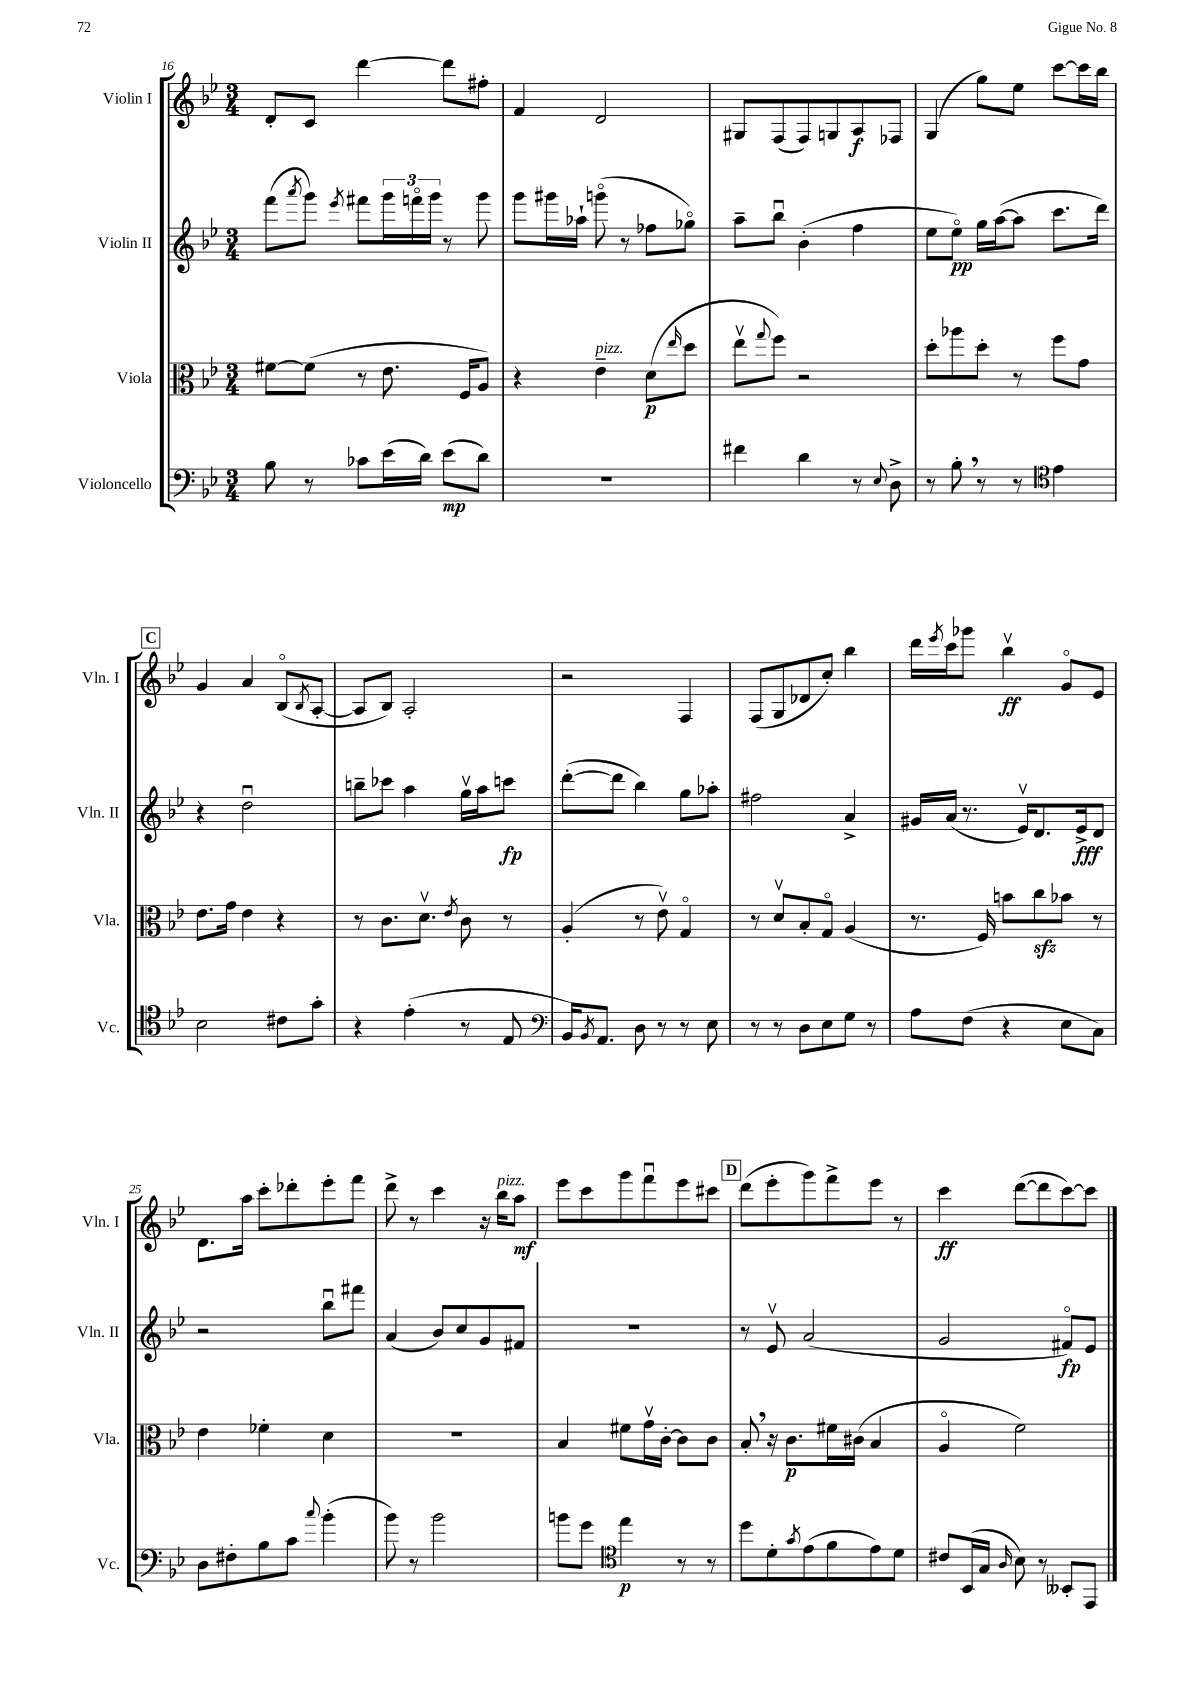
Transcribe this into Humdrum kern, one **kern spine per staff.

**kern	**kern	**kern	**kern
*staff4	*staff3	*staff2	*staff1
*clefF4	*clefC3	*clefG2	*clefG2
*k[b-e-]	*k[b-e-]	*k[b-e-]	*k[b-e-]
*M3/4	*M3/4	*M3/4	*M3/4
8B-	[8f#	(8fff	8d'
.	.	8qaaa	.
8r	(8f#]	8ggg)	8c
.	.	8qeee-	.
8c-	8r	8fff#	[4ddd
(16e-	8.e-	24ggg	.
.	.	24fffo	.
16d)	.	.	.
.	.	24ggg	.
(8e-	.	8r	8ddd]
.	16F	.	.
8d)	8A)	8ggg	8ff#'
=	=	=	=
2.r	4r	8ggg	4f
.	.	16ggg#	.
.	.	16aa-`	.
.	4e-~	(8gggo	2d
.	.	8r	.
.	(8d	8ff-	.
.	16qqee-	.	.
.	8dd	8gg-o)	.
=	=	=	=
4f#	8ee-v	8aa~	8G#
.	8qqgg	.	.
.	8ff)	8bb-u	(8F
4d	2r	(4b-'	8F)
.	.	.	8G
8r	.	4ff	8A
8qqE-	.	.	.
8D^	.	.	8F-
=	=	=	=
8r	8dd'	8ee-	(4G
8B-'	8aa-	8ee-o)	.
8r	8dd'	16gg	8gg)
.	.	([16aa	.
8r	8r	8aa]	8ee-
*clefC4	*	*	*
4e-	8ff	8.ccc	[8ccc
.	8g	.	16ccc]
.	.	16ddd)	16bb-
=	=	=	=
2B-	8.e-	4r	4g
.	16g	.	.
.	4e-	2ddu	4a
8c#	4r	.	(8B-o
.	.	.	8qB-
8g'	.	.	[8A'
=	=	=	=
4r	8r	8bb~	8A]
.	8.c	8ccc-	8B-)
(4e-'	.	4aa	2A'
.	8.dv	.	.
.	8qe-	.	.
8r	8c	16ggv	.
.	.	16aa	.
8E-	8r	8ccc	.
=	=	=	=
*clefF4	*	*	*
16BB-)	(4A'	([8ddd'	2r
8qBB-	.	.	.
8.AA	.	.	.
.	.	8ddd]	.
8D	8r	4bb-)	.
8r	8e-v)	.	.
8r	4Go	8gg	4F
8E-	.	8aa-'	.
=	=	=	=
8r	8r	2ff#	(8F
8r	8dv	.	8G
8D	8B-'	.	8d-
8E-	8Go	.	8cc')
8G	(4A	4a^	4bb-
8r	.	.	.
=	=	=	=
8A	8.r	16g#	16ddd
.	.	.	8qeee-
.	.	(16a	16ccc
(8F	.	8.r	8ggg-
.	16F)	.	.
4r	8b	.	4bb-v
.	.	16e-v)	.
.	8cc	8.d	.
8E-	8b-	.	8go
.	.	16e-^	.
8C)	8r	8d	8e-
=	=	=	=
8D	4e-	2r	8.d
8F#'	.	.	.
.	.	.	16aa
8B-	4f-'	.	8ccc'
8c	.	.	8ddd-'
8qqcc	.	.	.
(4b-'	4d	8bb-u	8eee-'
.	.	8fff#	8fff
=	=	=	=
8b-)	2.r	(4a	8ddd^
8r	.	.	8r
2b-	.	8b-)	4ccc
.	.	8cc	.
.	.	8g	16r
.	.	.	16bb-
.	.	8f#	8aa
=	=	=	=
8b	4B-	2.r	8eee-
8g	.	.	8ccc
*clefC4	*	*	*
4ee-	8f#	.	8ggg
.	16gv	.	8fffu
.	[16c'	.	.
8r	8c]	.	8eee-
8r	8c	.	8ccc#
=	=	=	=
8dd	8B-'	8r	(8ddd
8d'	16r	8e-v	8eee-'
.	8.c	.	.
8qg	.	.	.
(8e-	.	(2a	8ggg)
8f	16f#	.	8fff^
.	(16c#	.	.
8e-)	4B-	.	8eee-
8d	.	.	8r
=	=	=	=
8c#	4Ao	2g	4ccc
(16BB-	.	.	.
16G	.	.	.
16qqA	.	.	.
8B-)	2f)	.	([8ddd
8r	.	.	8ddd]
8BB--'	.	8f#o)	[8ccc)
8EE-	.	8e-	8ccc]
==	==	==	==
*-	*-	*-	*-
